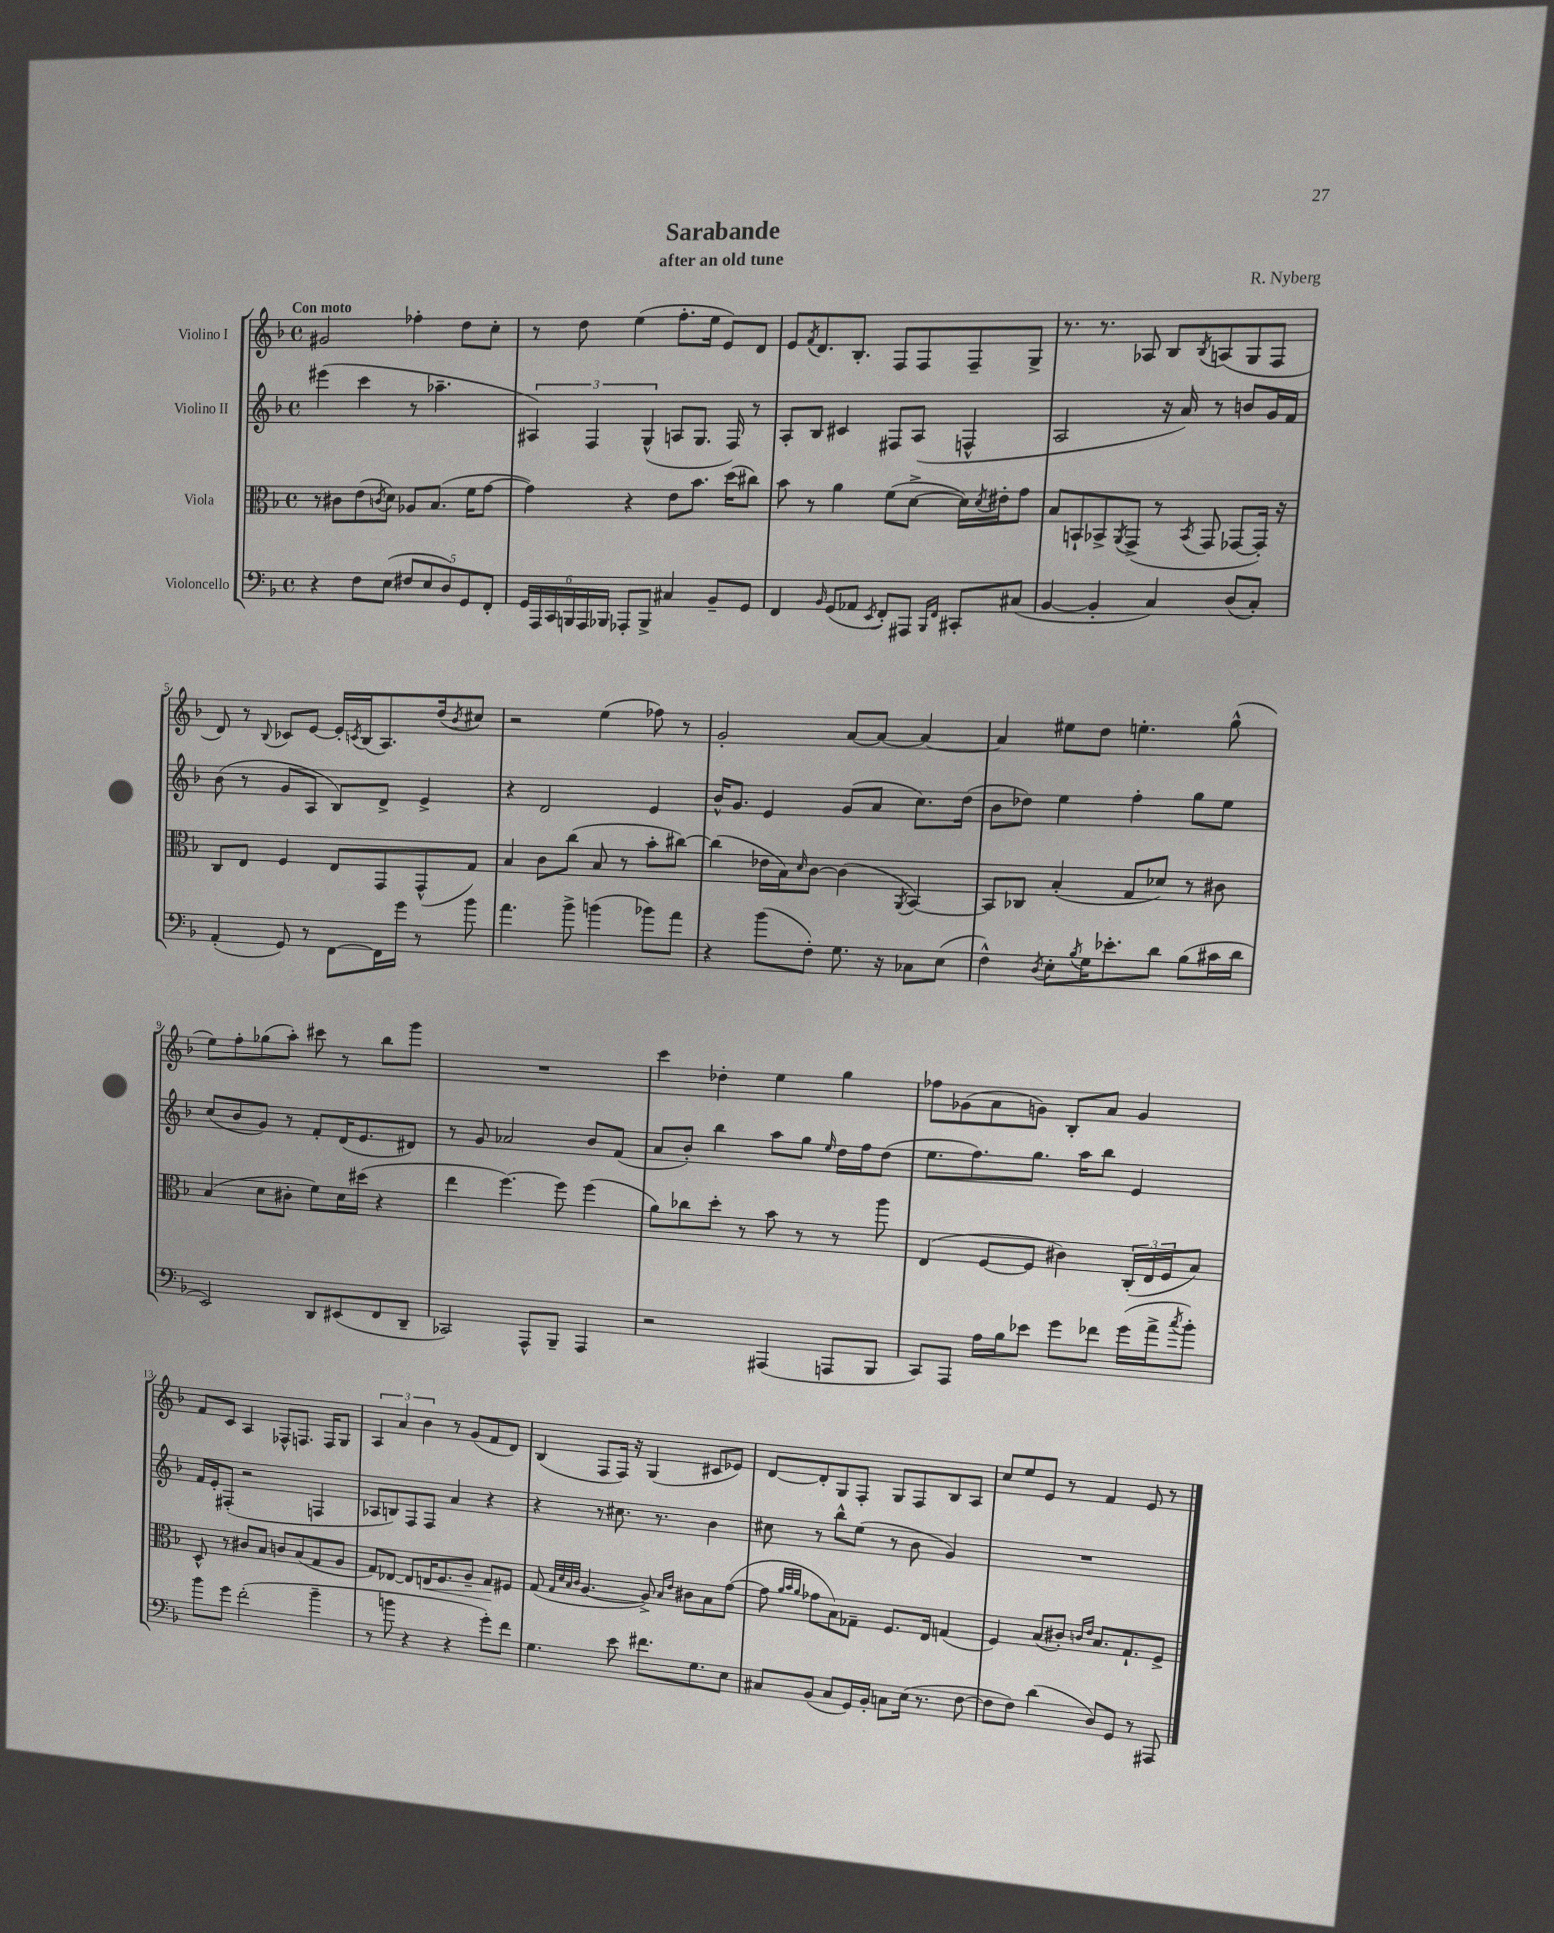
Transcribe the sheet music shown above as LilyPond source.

\header { title = "Sarabande" composer = "R. Nyberg" subtitle = "after an old tune" }
<<
\new StaffGroup <<
\new Staff = "s0" \with { instrumentName = "Violino I" } {
    \clef treble \key f \major \defaultTimeSignature \time 4/4 \tempo "Con moto"
    gis'2 fes''4-. d''8 c''8-. |
    r8 d''8 e''4( f''8.-. e''16 e'8) d'8 |
    e'8 \acciaccatura { f'8 } d'8. bes8.-. f8 f8 f8-- g8-> |
    r8. r8. aes8 bes8 \acciaccatura { bes8 } a8( g8 f8 |
    d'8) r8 \appoggiatura { bes8 } ces'8 e'8~ e'16-. \acciaccatura { c'8 } bes16( a8.) d''16( \acciaccatura { bes'8 } cis''8) |
    r2 e''4( fes''8) r8 |
    g'2-. a'8~ a'8~ a'4~ |
    a'4 eis''8 d''8 e''4.-. g''8-^( |
    e''8) f''8-. ges''8( a''8-.) cis'''8 r8 bes''8 g'''8 |
    R1 |
    c'''4 des''4-. e''4 g''4 |
    fes''8 ges'8( a'8 g'8) bes8-. a'8 g'4 |
    f'8 c'8 a4 fes8-^ f8. f16 g8 |
    \tuplet 3/2 { a4 a'4 bes'4 } r8 g'8( f'8 d'8) |
    bes4( f8 f16) r16 g4( cis'8 ees'8) |
    d'8~ d'8-. g8 f8-. g8 f8 bes8 a8 |
    c''8 e''8 e'8 r8 f'4 e'8 r8 \bar "|." |
}
\new Staff = "s1" \with { instrumentName = "Violino II" } {
    \clef treble \key f \major \defaultTimeSignature \time 4/4
    eis'''4( c'''4 r8 aes''4.-- |
    \tuplet 3/2 { ais4) f4 g4-^( } a8 g8. f16) r8 |
    a8-. bes8 cis'4 fis8 a8( f4-^ |
    a2 r16 a'16) r8 b'8 g'16 f'16 |
    bes'8( r8 g'8 a8 bes8) d'8-> e'4-> |
    r4 d'2 e'4 |
    bes'16-^ g'8. e'4 g'8( a'8 c''8.) d''16( |
    bes'8 des''8) e''4 f''4-. g''8 e''8 |
    c''8( bes'8 g'8) r8 f'8-. d'16( e'8. dis'8) |
    r8 g'8 aes'2 bes'8 f'8( |
    a'8 bes'8-.) bes''4 a''8 g''8 \grace { e''16 } d''16 f''16 d''8( |
    e''8. f''8.) g''8. a''16 bes''8 e'4 |
    f'16 e'16-. fis8-.( r2 f4 |
    aes8 b8) f8 f8 a'4 r4 |
    r4 r8 cis''8. r8. bes'4 |
    cis''8 r8 bes''8-^ e''8( r8 bes'8 g'4) |
    R1 \bar "|." |
}
\new Staff = "s2" \with { instrumentName = "Viola" } {
    \clef alto \key f \major \defaultTimeSignature \time 4/4
    r8 cis'8 e'8( \acciaccatura { c'8 } d'8) aes8 bes8.( f'16 g'8~ |
    g'4) r4 e'8 bes'8. d''16( cis''8) |
    bes'8 r8 a'4 f'8( d'8~-> d'16) \acciaccatura { d'8 } eis'16-. g'8 |
    bes8 b,8-! bes,8-> \acciaccatura { a,8 } g,8->( r8 \acciaccatura { bes,8 } g,8 ges,8~ ges,16-.) r16 |
    c8 e8 f4 e8 g,8 g,8-^( g8) |
    bes4 c'8 c''8( bes8 r8 bes'8-. cis''8~) |
    cis''4( ees'16 bes16) \grace { d'16 } c'8~ c'4( \acciaccatura { a,8 } bes,4~) |
    bes,8 ces8 bes4-.( g8 des'8) r8 cis'8 |
    bes4( d'8 cis'8-. f'8) d'16 dis''16( r4 |
    e''4 f''4.~) f''8 f''4( |
    a'8) ces''8 d''8-. r8 bes'8 r8 r8 a''8 |
    e4( f8~ f8 cis'4) \tuplet 3/2 { c16-.( e16 f16 } bes8) |
    d8-^ r8 cis'8 bes8 c'8 bes8( g8 a8 |
    g8) ees8~ ees8 e16\< f8. a8-- g8\! fis8 |
    g8( \grace { g32 d'32 bes32 c'32 } a4.~ a8->) \grace { bes16 e'16 } cis'8 bes8 g'8~( |
    g'8 \grace { a'32 bes'32 a'32 } ges'8 bes8) ges8-- f8. e16 g4( |
    f4) bes8( cis'8-.) \grace { c'16 e'16 } bes8. g8.-! f8-> \bar "|." |
}
\new Staff = "s3" \with { instrumentName = "Violoncello" } {
    \clef bass \key f \major \defaultTimeSignature \time 4/4
    r4 f8 e8( \tuplet 5/4 { fis8 e8 d8) g,8 f,8-. } |
    \tuplet 6/4 { g,16 a,,16 c,16 b,,16 a,,16 bes,,16 } aes,,8-. bes,,8-> cis4 bes,8-- g,8 |
    f,4 \grace { bes,16 } g,8( aes,8 \acciaccatura { e,8 } f,8-.) ais,,8 \grace { bes,,16 f,16 } cis,8-. cis8( |
    bes,4~ bes,4-. c4) d8( c8-.) |
    a,4-.( g,8) r8 f,8~ f,16 g'16 r8 bes'8 |
    a'4. bes'8-> b'4( bes'8) a'8 |
    r4 bes'8( f8-.) g8. r16 ces8 e8( |
    f4-^) \acciaccatura { d8 } e8-. \acciaccatura { bes8 } g16 ees'8.-. d'8 bes8( cis'16 d'16 |
    e,2) d,8 eis,8( f,8 d,8-- |
    ces,2) a,,8-^ bes,,8-- a,,4 |
    r2 ais,,4( a,,8 bes,,8 |
    c,8) a,,8 a16 bes16 ees'8 g'8 fes'8 g'16( a'16-> \acciaccatura { c''8 } bes'8-.) |
    bes'8 g'8 f'2-.( bes'4-- |
    r8 b'8 r4 r4 g'8-.) f'8 |
    g4. e'8 fis'8. g8. e8 |
    cis8 bes,8( cis8 g,16) bes,16-. c8 e16( r8. f8~ |
    f8 f8) d'4( d8) g,8 r8 ais,,8 \bar "|." |
}
>>
>>
